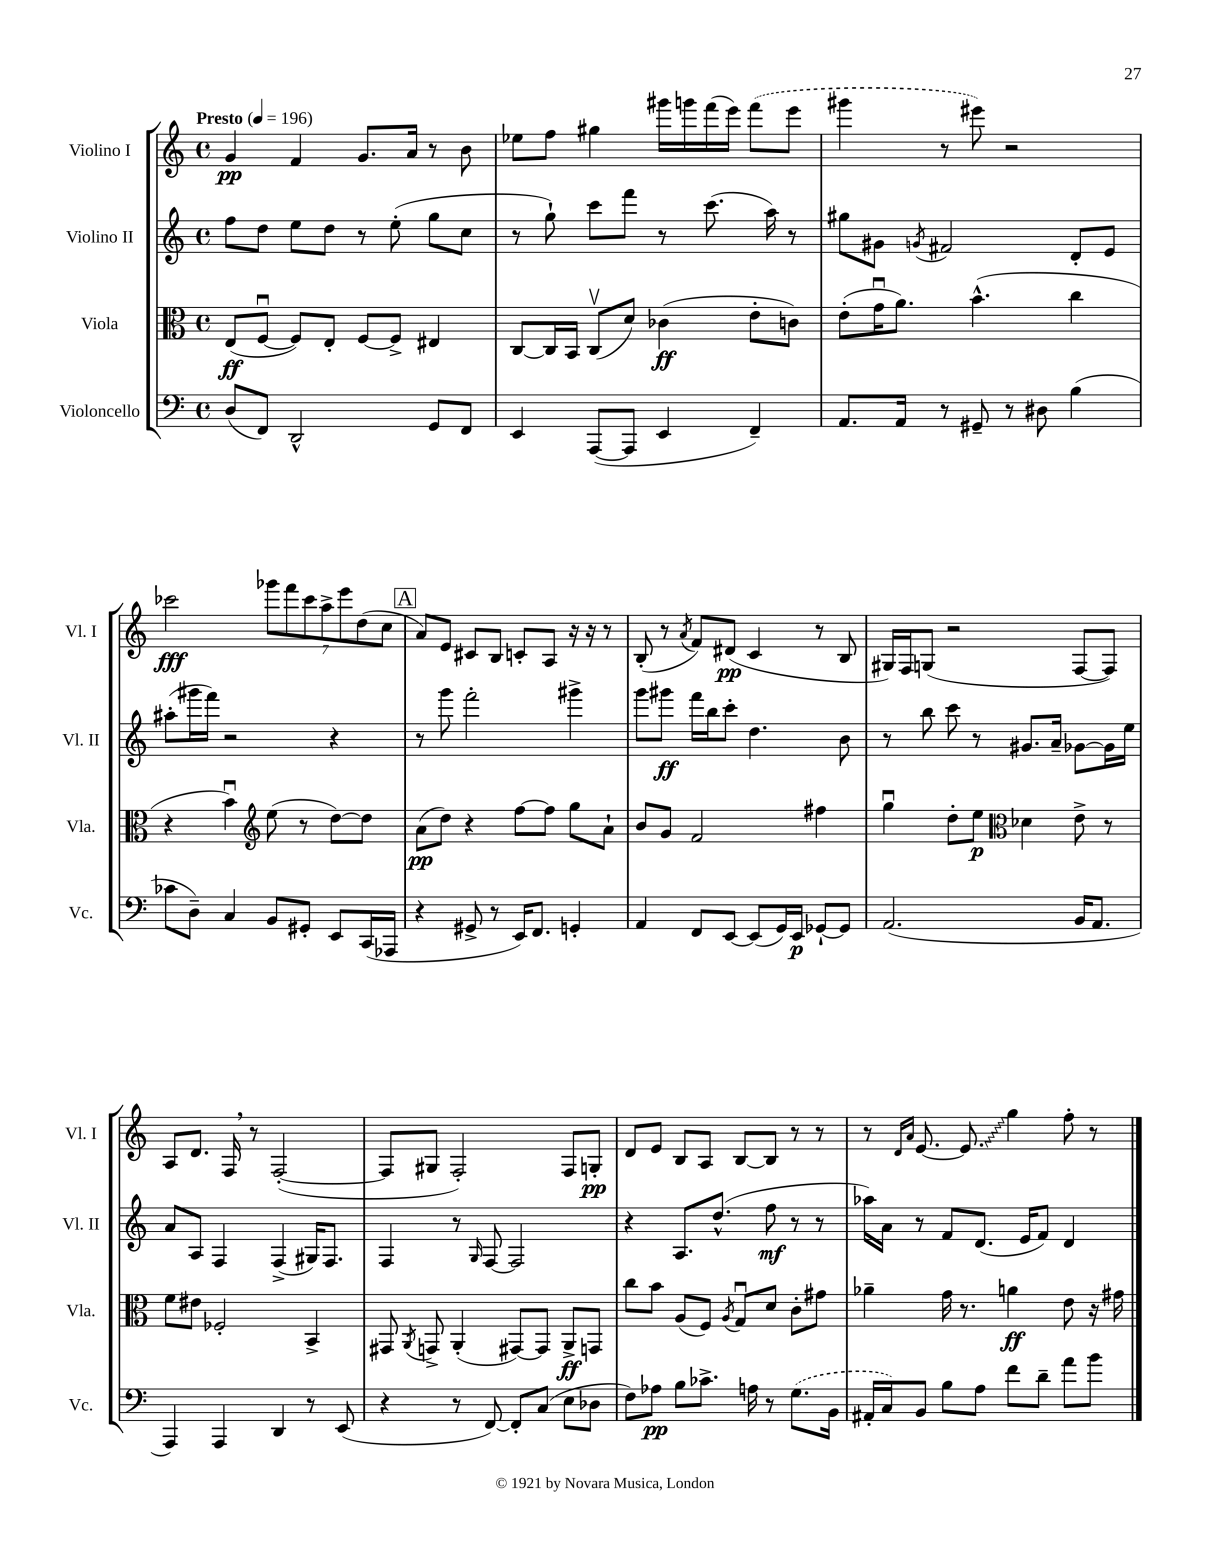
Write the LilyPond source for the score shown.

<<
\new StaffGroup <<
\new Staff = "s0" \with { instrumentName = "Violino I" shortInstrumentName = "Vl. I" } {
    \clef treble \key c \major \defaultTimeSignature \time 4/4 \tempo "Presto" 4 = 196
    \autoBeamOff g'4\pp f'4 g'8.[ a'16] r8 b'8 |
    ees''8[ f''8] gis''4 gis'''16[ g'''16 f'''16( e'''16]) \once \slurDashed f'''8[( e'''8] |
    gis'''4 r8 eis'''8) r2 |
    ces'''2\fff \tuplet 7/4 { ges'''8[ f'''8 ces'''8 a''8-> e'''8 d''8( c''8] } |
    \mark \markup { \box "A" } a'8[) e'8] cis'8[ b8] c'8[-. a8] r16 r16 r8 |
    b8-.( r8 \acciaccatura { a'8 } f'8[) dis'8]\pp( c'4 r8 b8 |
    gis16[) f16 g8]( r2 f8[~ f8]) |
    a8[ d'8.] f16 \breathe r8 f2~-.( |
    f8[ gis8] f2-.) f8[ g8]-.\pp |
    d'8[ e'8] b8[ a8] b8[~ b8] r8 r8 |
    r8 \grace { d'16[ a'16] } e'8.~ \once \override Glissando.style = #'zigzag e'8.\glissando g''4 f''8-. r8 \bar "|." |
}
\new Staff = "s1" \with { instrumentName = "Violino II" shortInstrumentName = "Vl. II" } {
    \clef treble \key c \major \defaultTimeSignature \time 4/4
    \autoBeamOff f''8[ d''8] e''8[ d''8] r8 e''8-.( g''8[ c''8] |
    r8 g''8-!) c'''8[ f'''8] r8 c'''8.( a''16) r8 |
    gis''8[ gis'8] \acciaccatura { g'8 } fis'2 d'8[-. e'8] |
    ais''8[-.( gis'''16 f'''16]) r2 r4 |
    \mark \markup { \box "A" } r8 g'''8 f'''2-. gis'''4-> |
    g'''8[ gis'''8]\ff f'''16[ b''16 c'''8]-. d''4. b'8 |
    r8 b''8 c'''8 r8 gis'8.[ a'16]-- ges'8[~ ges'16 e''16] |
    a'8[ a8] f4 f4->( gis16[) f8.] |
    f4 r8 \grace { g16 } f8~ f2 |
    r4 a8.[ d''8.]-^( f''8\mf r8 r8 |
    aes''16[) a'16] r8 f'8[ d'8.]( e'16[ f'8]) d'4 \bar "|." |
}
\new Staff = "s2" \with { instrumentName = "Viola" shortInstrumentName = "Vla." } {
    \clef alto \key c \major \defaultTimeSignature \time 4/4
    \autoBeamOff e8[\ff( f8]~\downbow f8[) e8]-. f8[~ f8]-> eis4 |
    c8[~ c16 b,16] c8[\upbow( d'8]) ces'4\ff( e'8[-. c'8]) |
    e'8[-.( g'16\downbow a'8.]) b'4.-^( c''4 |
    r4 b'4\downbow) \clef treble e''8( r8 d''8[~) d''8] |
    \mark \markup { \box "A" } a'8[\pp( d''8]) r4 f''8[~ f''8] g''8[ a'8]-! |
    b'8[ g'8] f'2 fis''4 |
    g''4\downbow d''8[-. e''8]\p \clef alto des'4 e'8-> r8 |
    f'8[ eis'8] fes2-. b,4-> |
    gis,8 \acciaccatura { a,8 } g,8-> a,4-.( gis,8[~) gis,8] a,8[->\ff g,8] |
    c''8[ b'8] a8[( f8]) \acciaccatura { a8 } g8[\downbow d'8] c'8[-. gis'8] |
    aes'4-- g'16 r8. a'4\ff e'8 r16 gis'16 \bar "|." |
}
\new Staff = "s3" \with { instrumentName = "Violoncello" shortInstrumentName = "Vc." } {
    \clef bass \key c \major \defaultTimeSignature \time 4/4
    \autoBeamOff d8[( f,8]) d,2-^ g,8[ f,8] |
    e,4 a,,8[~( a,,8] e,4 f,4--) |
    a,8.[ a,16] r8 gis,8-- r8 dis8 b4( |
    ces'8[ d8]--) c4 b,8[ gis,8]-. e,8[ c,16( aes,,16] |
    \mark \markup { \box "A" } r4 gis,8-> r8 e,16[) f,8.] g,4-. |
    a,4 f,8[ e,8]~ e,8[( g,16) e,16]\p ges,8[~-! ges,8] |
    a,2.( b,16[ a,8.] |
    a,,4) a,,4 d,4 r8 e,8( |
    r4 r8 f,8~) f,8[-. c8]( e8[ des8] |
    f8[) aes8]\pp b8[ ces'8.]-> a16 r8 \once \slurDashed g8.[( b,16] |
    ais,16[-. c16) b,8] b8[ a8] f'8[ d'8]-- a'8[ b'8] \bar "|." |
}
>>
>>
\layout { \context { \Score \remove "Bar_number_engraver" } }
